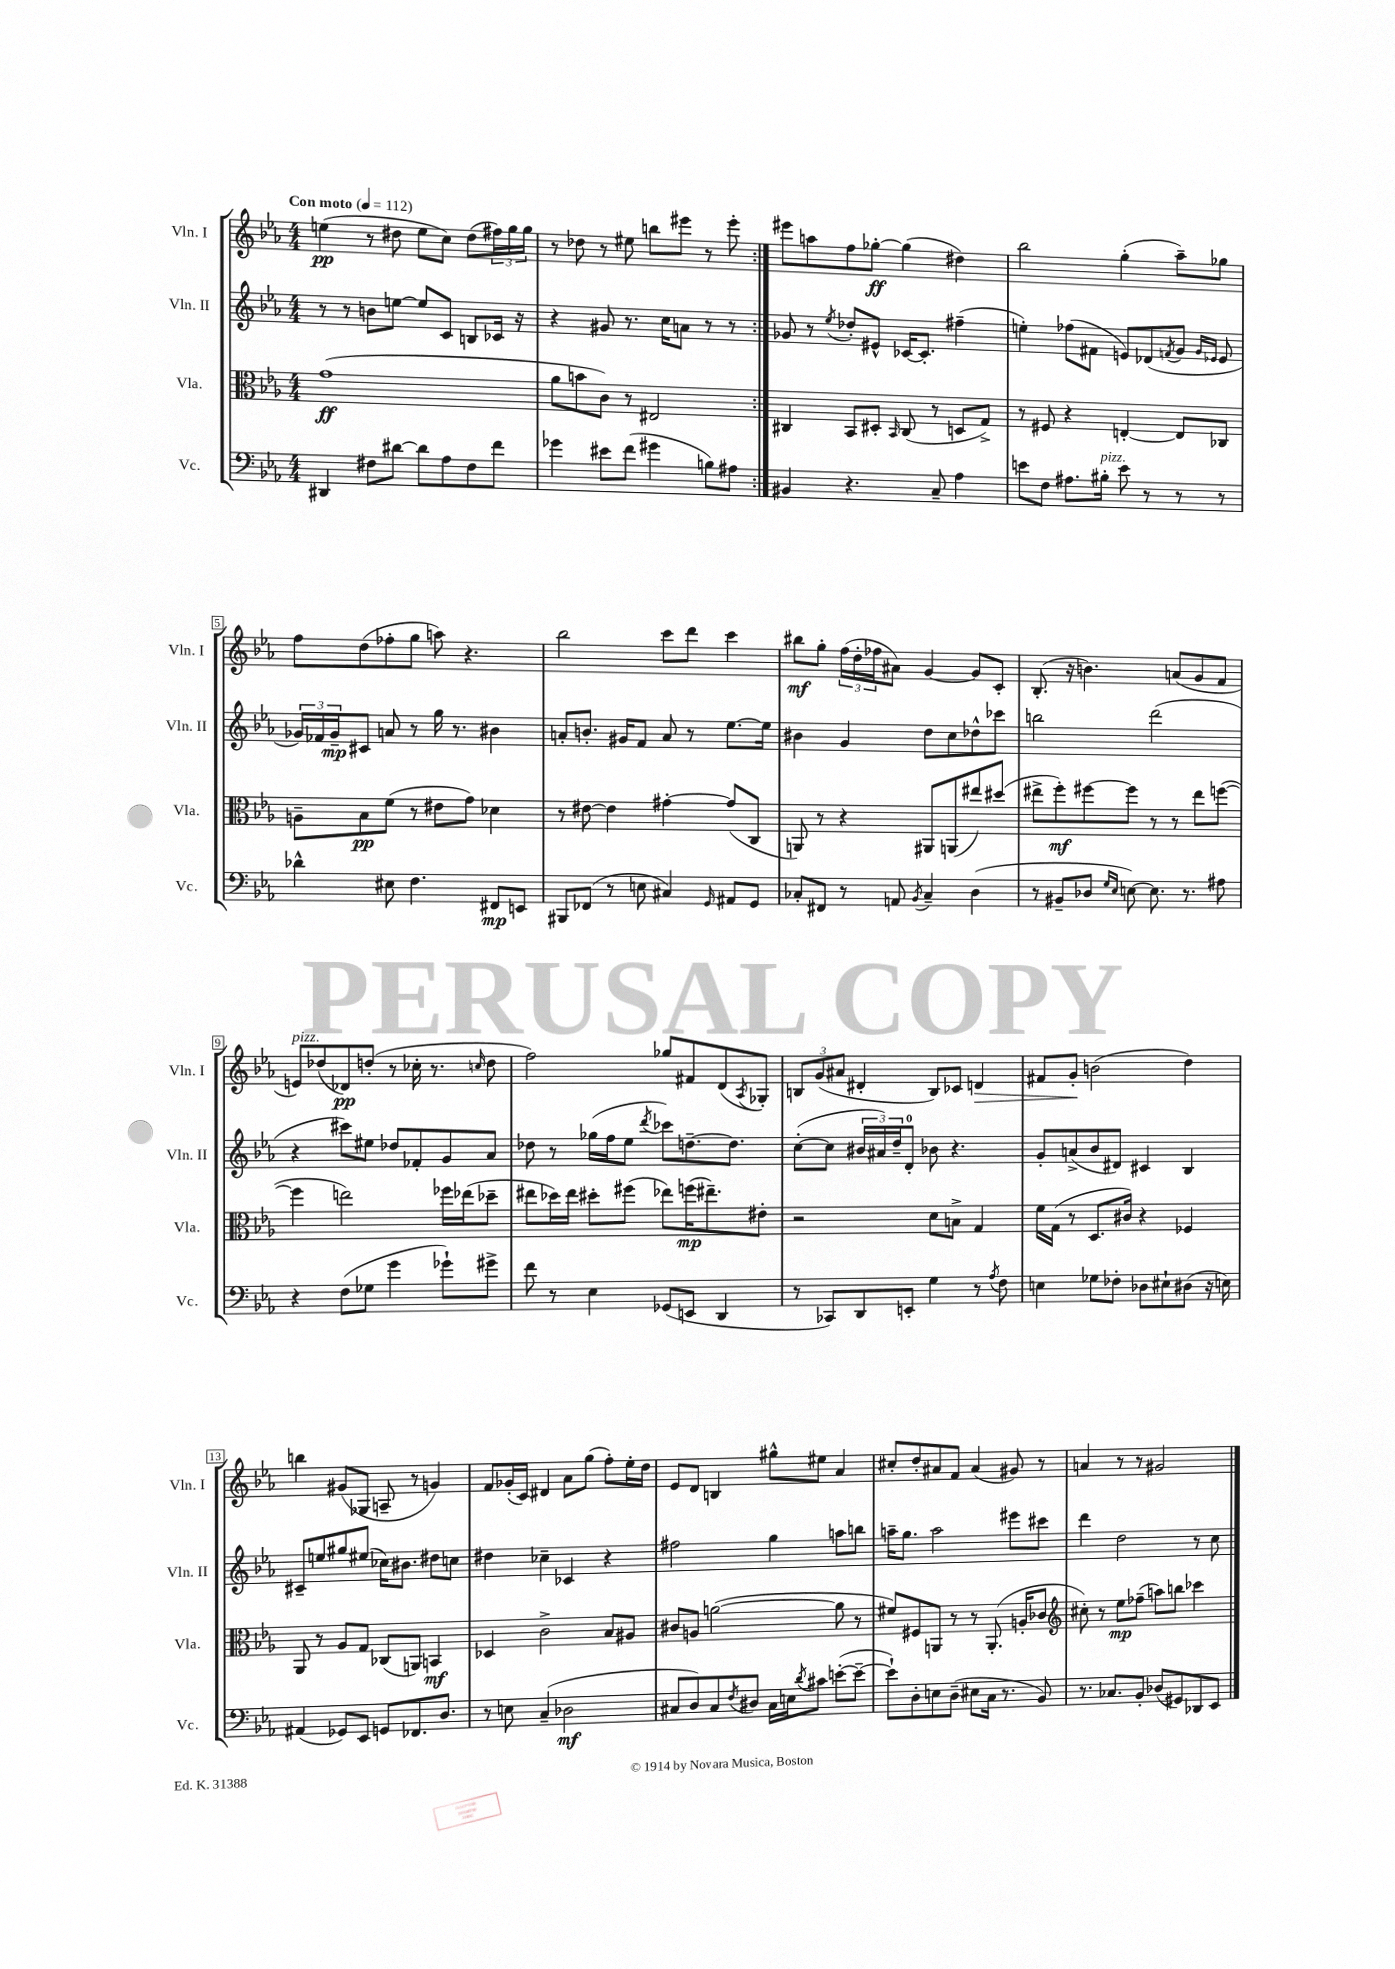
<<
\new StaffGroup <<
\new Staff = "s0" \with { instrumentName = "Vln. I" shortInstrumentName = "Vln. I" } {
    \clef treble \key ees \major \numericTimeSignature \time 4/4 \tempo "Con moto" 4 = 112
    \repeat volta 2 { e''4\pp( r8 dis''8 e''8 c''8) dis''8( \tuplet 3/2 { fis''16) g''16 g''16 } |
    r8 des''8 r8 eis''8 b''8 eis'''8 r8 eis'''8-. | }
    eis'''8 a''8 f''8 ges''8~-.\ff ges''4( dis''4) |
    bes''2 g''4-.( aes''8--) ges''8 |
    f''8 d''8( fes''8-. g''8 a''8) r4. |
    bes''2 c'''8 d'''8 c'''4 |
    bis''8\mf g''8-. \tuplet 3/2 { f''16( d''16-. fes''16 } ais'8) g'4~ g'8 c'8-. |
    bes8.-.( r16 b'4.) a'8( g'8 f'8 |
    e'8^\markup { \italic "pizz." }) des''8( des'8\pp) d''8-.( r8 ces''16-. r8. \grace { c''16 } d''8 |
    f''2) ges''8 fis'8 d'8( \acciaccatura { aes8 } ges8-.) |
    \tuplet 3/2 { b8 g'8( ais'8 } dis'4-. b8) ces'8 d'4\> |
    fis'8 g'8-.\! b'2( d''4) |
    b''4 gis'8( ges8 a8-- r8 g'4) |
    f'8 ges'16-.( c'16) dis'4 aes'8 g''8( f''8-.) ees''16-. d''16 |
    ees'8 d'8 b4 gis''8-^ eis''8 aes'4 |
    cis''8-. d''8-. ais'8 f'8 ais'4( gis'8) r8 |
    a'4 r8 r8 gis'2 \bar "|." |
}
\new Staff = "s1" \with { instrumentName = "Vln. II" shortInstrumentName = "Vln. II" } {
    \clef treble \key ees \major \numericTimeSignature \time 4/4
    \repeat volta 2 { r8 r8 b'8 e''8~ e''8 c'8 b8 ces'16 r16 |
    r4 gis'8 r8. c''16 a'8 r8 r8 | }
    ges'8 r8 \acciaccatura { ees''8 } des''8-. eis'8-^ ces'16~ ces'8.-. fis''4--( |
    e''4-.) fes''8( fis'8 e'8) des'8( \acciaccatura { f'8 } g'8 \grace { g'16 ees'16 } ees'8 |
    \tuplet 3/2 { ges'16) fes'16 ges'16--\mp } cis'8 a'8 r8 g''16 r8. bis'4 |
    a'8-. b'8.-. gis'16 f'8 a'8 r8 ees''8.~ ees''16 |
    bis'4 g'4 d''8 c''8 des''8-^ ces'''8 |
    b''2 d'''2( |
    r4 cis'''8) eis''8 des''8 fes'8-. g'8 aes'8 |
    des''8 r8 ges''16( f''16 ees''8 \acciaccatura { d'''8 } ces'''8) d''8.~-- d''8. |
    c''8~-.( c''8 \tuplet 3/2 { bis'16 ais'16) d''16-- } d'8-0-. bes'8 r4. |
    g'8-. a'8->( bes'8 dis'8) cis'4 bes4 |
    cis'8-- e''8 gis''8 eis''8( ces''16) bis'8. dis''8 c''8 |
    dis''4 ces''4-- ces'4 r4 |
    fis''2 g''4 a''8 b''8 |
    a''16-- g''8. a''2 eis'''8 cis'''8 |
    d'''4 d''2 r8 c''8 \bar "|." |
}
\new Staff = "s2" \with { instrumentName = "Vla." shortInstrumentName = "Vla." } {
    \clef alto \key ees \major \numericTimeSignature \time 4/4
    \repeat volta 2 { g'1\ff( |
    aes'8 b'8 c'8) r8 eis2 | }
    cis4 bes,8 dis8-. \grace { bes,16 } cis8( r8 d8 g8->) |
    r8 fis8 r4 e4~-. e8 ces8 |
    a8-- bes8\pp f'8( r8 eis'8 g'8) des'4 |
    r8 eis'8~ eis'4 gis'4~-. gis'8( c8 |
    a,8) r8 r4 ais,8 a,8( eis''8) dis''8( |
    eis''8-> f''8-.\mf) fis''8~ fis''8 r8 r8 eis''8 f''8~( |
    f''4 e''2) fes''16 ees''16( des''8-- |
    eis''8 des''16) eis''16 dis''8-. fis''8( ees''8) f''16\mp( eis''8.--) eis'8-. |
    r2 d'8 b8-> g4 |
    f'16 g16( r8 d8. cis'16) r4 fes4 |
    aes,8 r8 aes8 g8 ces8( a,8) b,4\mf |
    des4 c'2-> bes8 ais8 |
    cis'8 a8 a'2~( a'8 r8 |
    fis'8) fis8 a,8 r8 r8 a,8.-.( a16-. ces'8 |
    \clef treble cis''8-.) r8 ees''8\mp fes''8--( a''8) b''8 ces'''4 \bar "|." |
}
\new Staff = "s3" \with { instrumentName = "Vc." shortInstrumentName = "Vc." } {
    \clef bass \key ees \major \numericTimeSignature \time 4/4
    \repeat volta 2 { dis,4 fis8 dis'8~ dis'8 aes8 fis8 f'8 |
    ges'4 eis'8 f'8( gis'4 b8) ais8 | }
    bis,4 r4. c8-- aes4 |
    e'8 f8 ais8. bis16-.^\markup { \italic "pizz." } e'8 r8 r8 r8 |
    des'4-^ eis8 f4. fis,8\mp e,8 |
    bis,,8 fes,8( r8 e8 cis4) \grace { g,16 } ais,8 g,8 |
    ces8-. fis,8 r8 a,8 \acciaccatura { bes,8 } ces4-- d4( |
    r8 bis,8-- des8 \grace { g16 ees16 } e8~) e8. r8. ais8 |
    r4 f8( ges8 g'4 ges'8-!) gis'8-> |
    f'8 r8 ees4 ges,8( e,8 d,4 |
    r8 ces,8) d,8 e,8-. g4 r8 \acciaccatura { aes8 } f8 |
    e4 ges8 fes8-. des8 eis8-! dis8( r16 e16) |
    ais,4( ges,8) ees,8 g,8 fes,8. d8. |
    r8 e8 c4--( des2\mf |
    cis8 d8) cis8 \acciaccatura { f8 } dis8 cis16 e16 \acciaccatura { d'8 } cis'8 e'8~-.( e'8~-- |
    e'8-!) d8-. e8 d8--( eis8 c16 r8. bes,8) |
    r8. ces8. bes,8-. des8( gis,8) des,8 ees,8 \bar "|." |
}
>>
>>
\layout { \context { \Score \override BarNumber.stencil = #(make-stencil-boxer 0.1 0.3 ly:text-interface::print) } }
